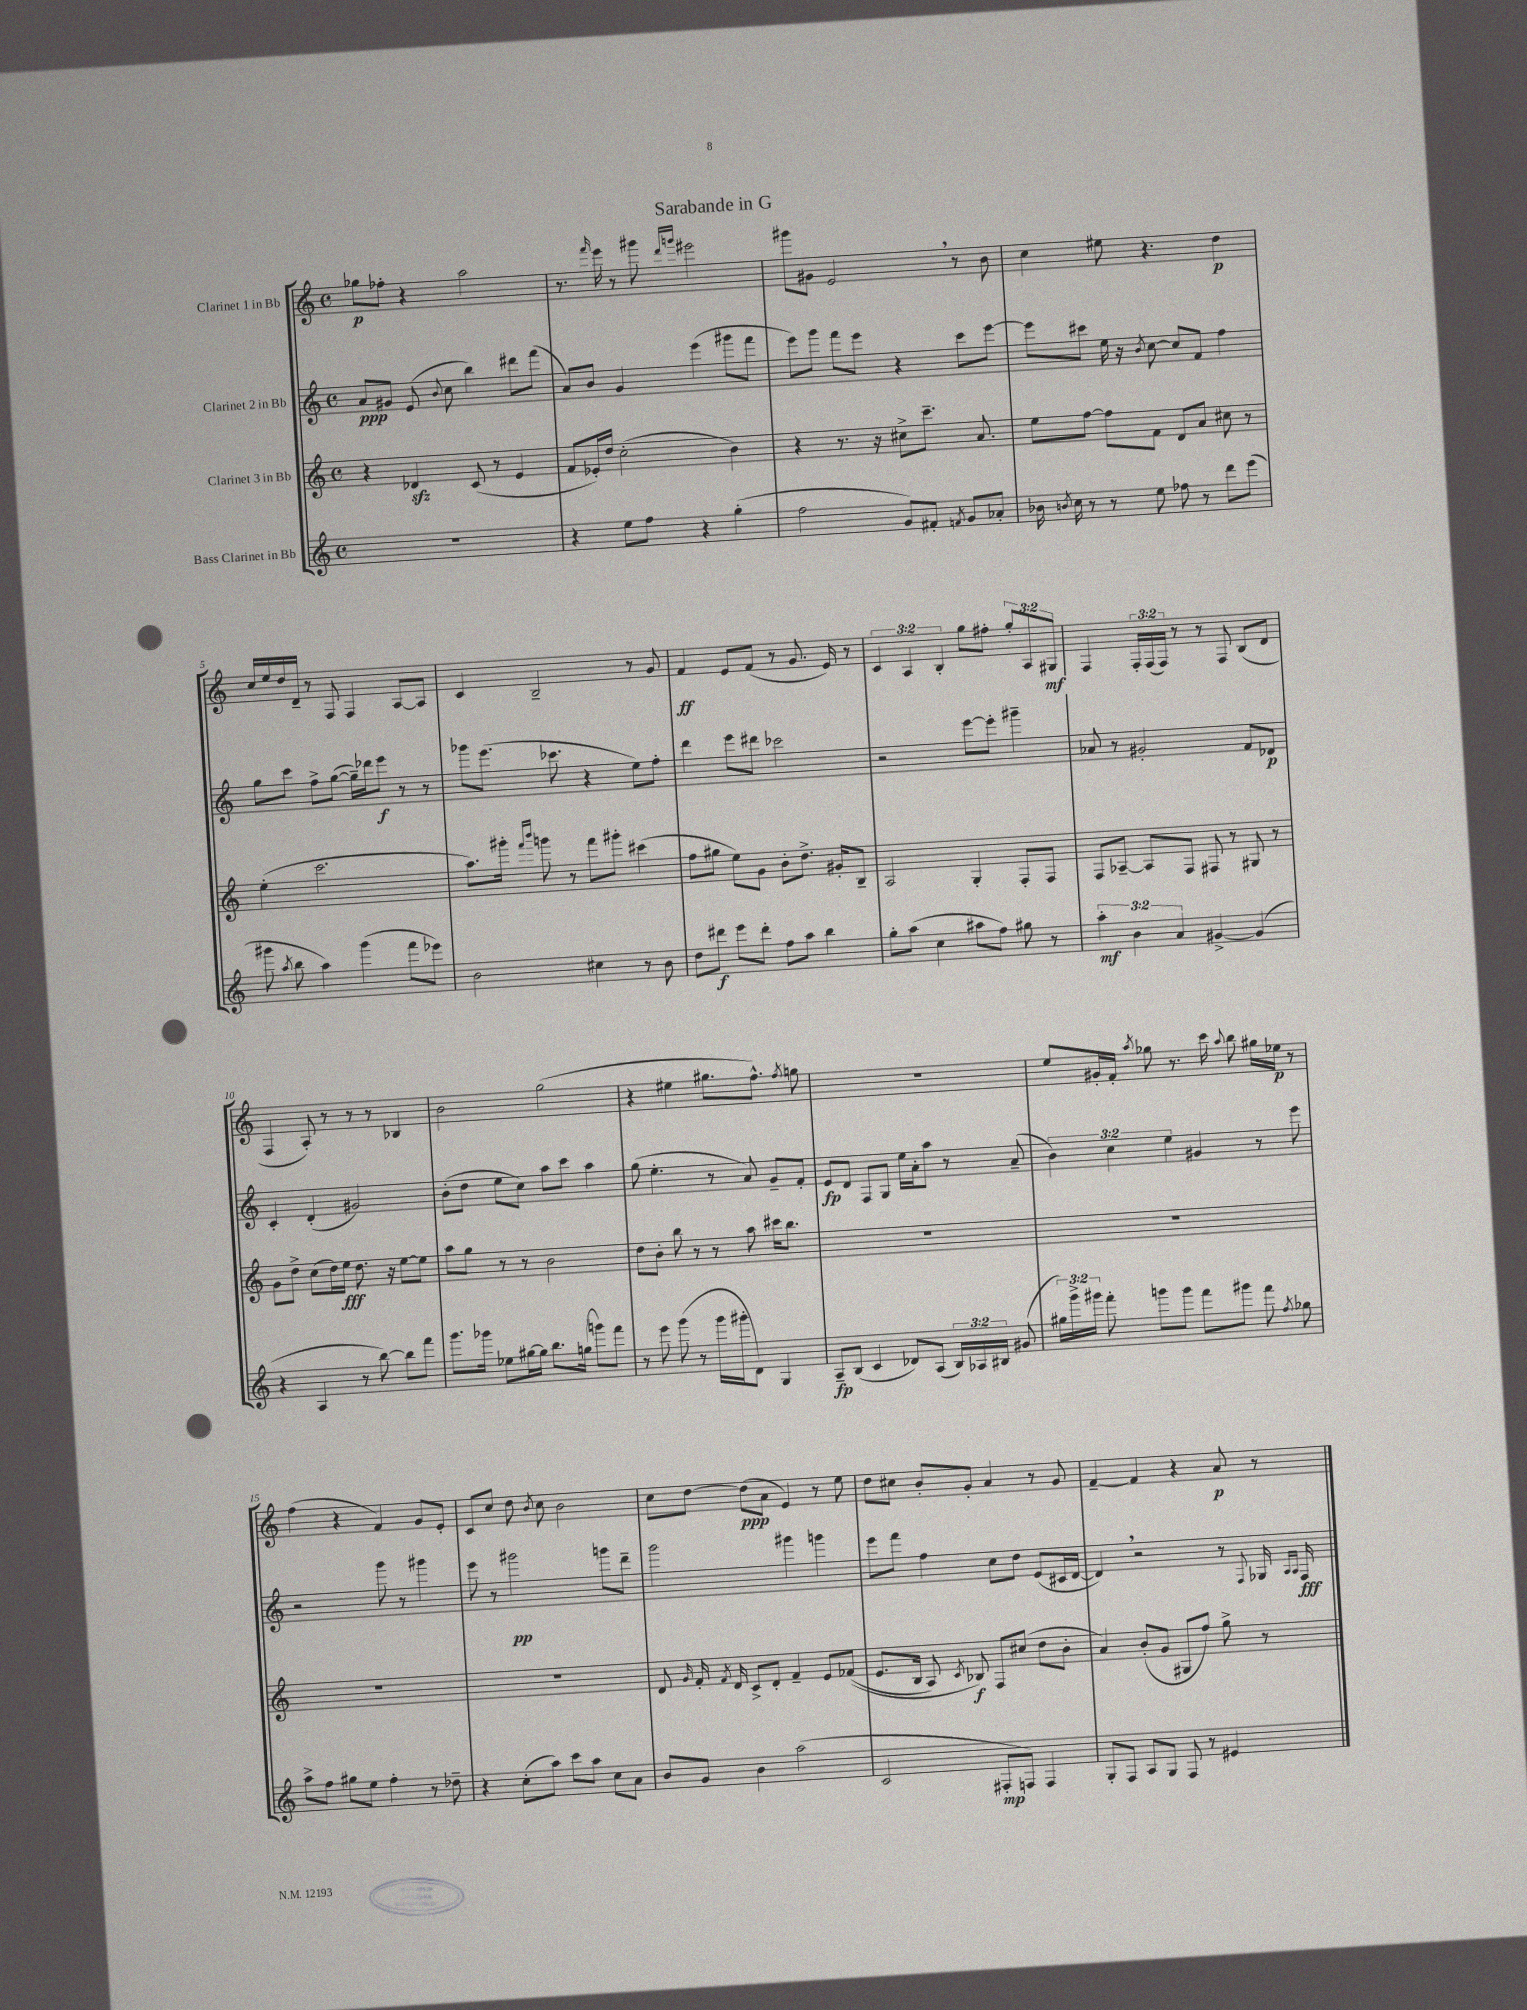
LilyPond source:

\header { title = "Sarabande in G" }
<<
\new StaffGroup <<
\new Staff = "s0" \with { instrumentName = "Clarinet 1 in Bb" } {
    \clef treble \key c \major \defaultTimeSignature \time 4/4 \override Staff.TupletNumber.text = #tuplet-number::calc-fraction-text
    \autoBeamOff ges''8[\p fes''8]-. r4 a''2 |
    r8. \grace { f'''16 } e'''16 r8 gis'''8 \grace { d'''16[ g'''16] } eis'''2 |
    gis'''8[ gis'8] e'2 \breathe r8 b'8 |
    c''4 eis''8 r4. d''4\p |
    c''16[ e''16 d''16 d'16]-- r8 f8 f4 a8[~ a8] |
    c'4 b2-- r8 g'8 |
    f'4\ff e'8[ f'8]( r8 g'8. e'16) r8 |
    \tuplet 3/2 { c'4 a4 b4-. } g''8[ fis''8]-. \tuplet 3/2 { g''8[-. a8 gis8]\mf } |
    f4 \tuplet 3/2 { f16[-. f16( f16]) } r8 r8 f8 b8[( d'8] |
    f4 a8-.) r8 r8 r8 bes4 |
    b'2 g''2( |
    r4 eis''4 gis''8.[ f''8.]-^) \acciaccatura { f''8 } g''8 |
    R1 |
    e''8[ gis'16-. f'16]-. \acciaccatura { a''8 } ges''8 r8. c'''16 \appoggiatura { a''8 } b''8 gis''16[ ees''16]\p r8 |
    f''4( r4 f'4) g'8[ e'8]-. |
    c'8[ c''8] d''8 \acciaccatura { b'8 } c''8 b'2 |
    c''8[ d''8]~ d''8[\ppp( a'8] e'4) r8 e''8 |
    d''8[ cis''8] b'8[-. g'8]-. a'4 r8 g'8 |
    f'4~-- f'4 r4 a'8\p r8 \bar "|." |
}
\new Staff = "s1" \with { instrumentName = "Clarinet 2 in Bb" } {
    \clef treble \key c \major \defaultTimeSignature \time 4/4 \override Staff.TupletNumber.text = #tuplet-number::calc-fraction-text
    \autoBeamOff a'8[\ppp gis'8] e'8( \appoggiatura { b'8 } c''8 b''4) dis'''8[ f'''8]( |
    a'8[) b'8] g'4 e'''4( gis'''8[ f'''8] |
    e'''8[) g'''8] f'''8[ e'''8] r4 c'''8[ e'''8]~ |
    e'''8[ cis'''8] e''16 r16 \acciaccatura { b'8 } c''8~ c''8[ f'8] f''4 |
    g''8[ c'''8] f''8[-> g''8]~( g''16[--) des'''16 e'''8]\f r8 r8 |
    ges'''8[ e'''8.]( ces'''8. r4 e''8[) f''8]-. |
    d'''4 e'''8[ dis'''8] ces'''2 |
    r2 e'''8[~ e'''8]-. gis'''4-- |
    aes'8 r8 gis'2-. f'8[ des'8]\p |
    c'4-. d'4-.( gis'2) |
    b'8[-.( d''8] e''8[ c''8]) a''8[ c'''8] a''4 |
    g''8( e''4.-. r8 a'8) g'8[-- f'8]-. |
    e'8[\fp d'8] f8[ g8] e''16[ a'16-. a''8] r8 a'8--( |
    \tuplet 3/2 { b'4) c''4 e''4 } gis'4 r8 e'''8 |
    r2 g'''8 r8 gis'''4 |
    e'''8 r8 gis'''2\pp g'''8[ d'''8]-- |
    g'''2 gis'''4 g'''4 |
    e'''8[ f'''8] f''4 c''8[ d''8] e'8[( cis'16 d'16]~ |
    d'4) \breathe r2 r8 \appoggiatura { f8 } ges16 \grace { a16[ a16] } f16\fff \bar "|." |
}
\new Staff = "s2" \with { instrumentName = "Clarinet 3 in Bb" } {
    \clef treble \key c \major \defaultTimeSignature \time 4/4
    \autoBeamOff r4 des'4\sfz c'8( r8 e'4 |
    f'8[ ees'16-.) d''16] c''2-.( b'4) |
    r4 r8. r16 cis''8[-> c'''8.]-- a'8. |
    e''8[ f''8]~ f''8[ f'8] d'8[ a'8] cis''8 r8 |
    e''4-.( c'''2. |
    a''8.[) gis'''16]-. \grace { f'''16[ b'''16] } g'''8 r8 f'''8[ gis'''8]-. cis'''4( |
    f''8[ gis''8] e''8[) g'8] b'8[-. d''8.]-> gis'16[-. b8]-- |
    a2 g4-. f8[-. f8] |
    f8[ aes8]~-- aes8[ f8] fis8 r8 gis8 r8 |
    g'8[ d''8]-> c''8[( d''16) e''16]\fff d''8. r16 e''8[~ e''8] |
    a''8[ g''8] r8 r8 b'2 |
    d''8[ b'8]-. b''8 r8 r8 a''8 cis'''16[ b''8.] |
    R1 |
    R1 |
    R1 |
    R1 |
    d'8 \grace { g'16 } f'16-. \acciaccatura { f'8 } d'16 c'8[-> d'8]-. f'4-- e'8[ fes'8](\( |
    e'8.[ b16] a8) \acciaccatura { c'8 } bes8\f\) f8[ cis''8]( d''8[ b'8]-. |
    a'4) b'8[-.( g'8] gis8[ f''8]) g''8-> r8 \bar "|." |
}
\new Staff = "s3" \with { instrumentName = "Bass Clarinet in Bb" } {
    \clef treble \key c \major \defaultTimeSignature \time 4/4 \override Staff.TupletNumber.text = #tuplet-number::calc-fraction-text
    \autoBeamOff R1 |
    r4 e''8[ f''8] r4 g''4-.( |
    f''2 g'8[) fis'8]-. \acciaccatura { f'8 } g'8[ aes'8]-. |
    bes'16 \acciaccatura { b'8 } c''16 r8 r8 e''8 fes''8 r8 d'''8[ e'''8]( |
    gis'''8 \acciaccatura { a''8 } b''8 a''4) gis'''4( f'''8[ ees'''8]) |
    b'2 cis''4 r8 b'8 |
    d''8[ dis'''8]\f e'''8[ dis'''8]-. f''8[ a''8] b''4 |
    g''8[-. a''8]( c''4 ais''8[ f''8]) gis''8 r8 |
    \tuplet 3/2 { a''4-.\mf b'4 a'4 } gis'4~-> gis'4( |
    r4 a4 r8 b''8~) b''8[ f'''8] |
    g'''8.[ ges'''16] ees''8[ gis''16~ gis''16] b''8.[ g''16]( g'''8[) f'''8] |
    r8 e'''8 g'''8( r8 g'''16[ gis'''16-. d'8]) g4 |
    a8[--\fp b8]( c'4 des'8[) a8]( \tuplet 3/2 { b16[) aes16 bis16] } gis'8( |
    \tuplet 3/2 { gis''16[) g'''16-> gis'''16] } f'''8-. g'''8[ g'''8] f'''8[ gis'''8] f'''8 \acciaccatura { f''8 } ges''8 |
    a''8[-> f''8] gis''8[ e''8] f''4-. r8 des''8-- |
    r4 c''8[-.( a''8]) c'''8[ a''8] c''8[ a'8] |
    b'8[ g'8] b'4 a''2( |
    c'2 fis8[-.\mp f8]) f4 |
    g8[-. f8] a8[ g8] f8 r8 eis'4 \bar "|." |
}
>>
>>
